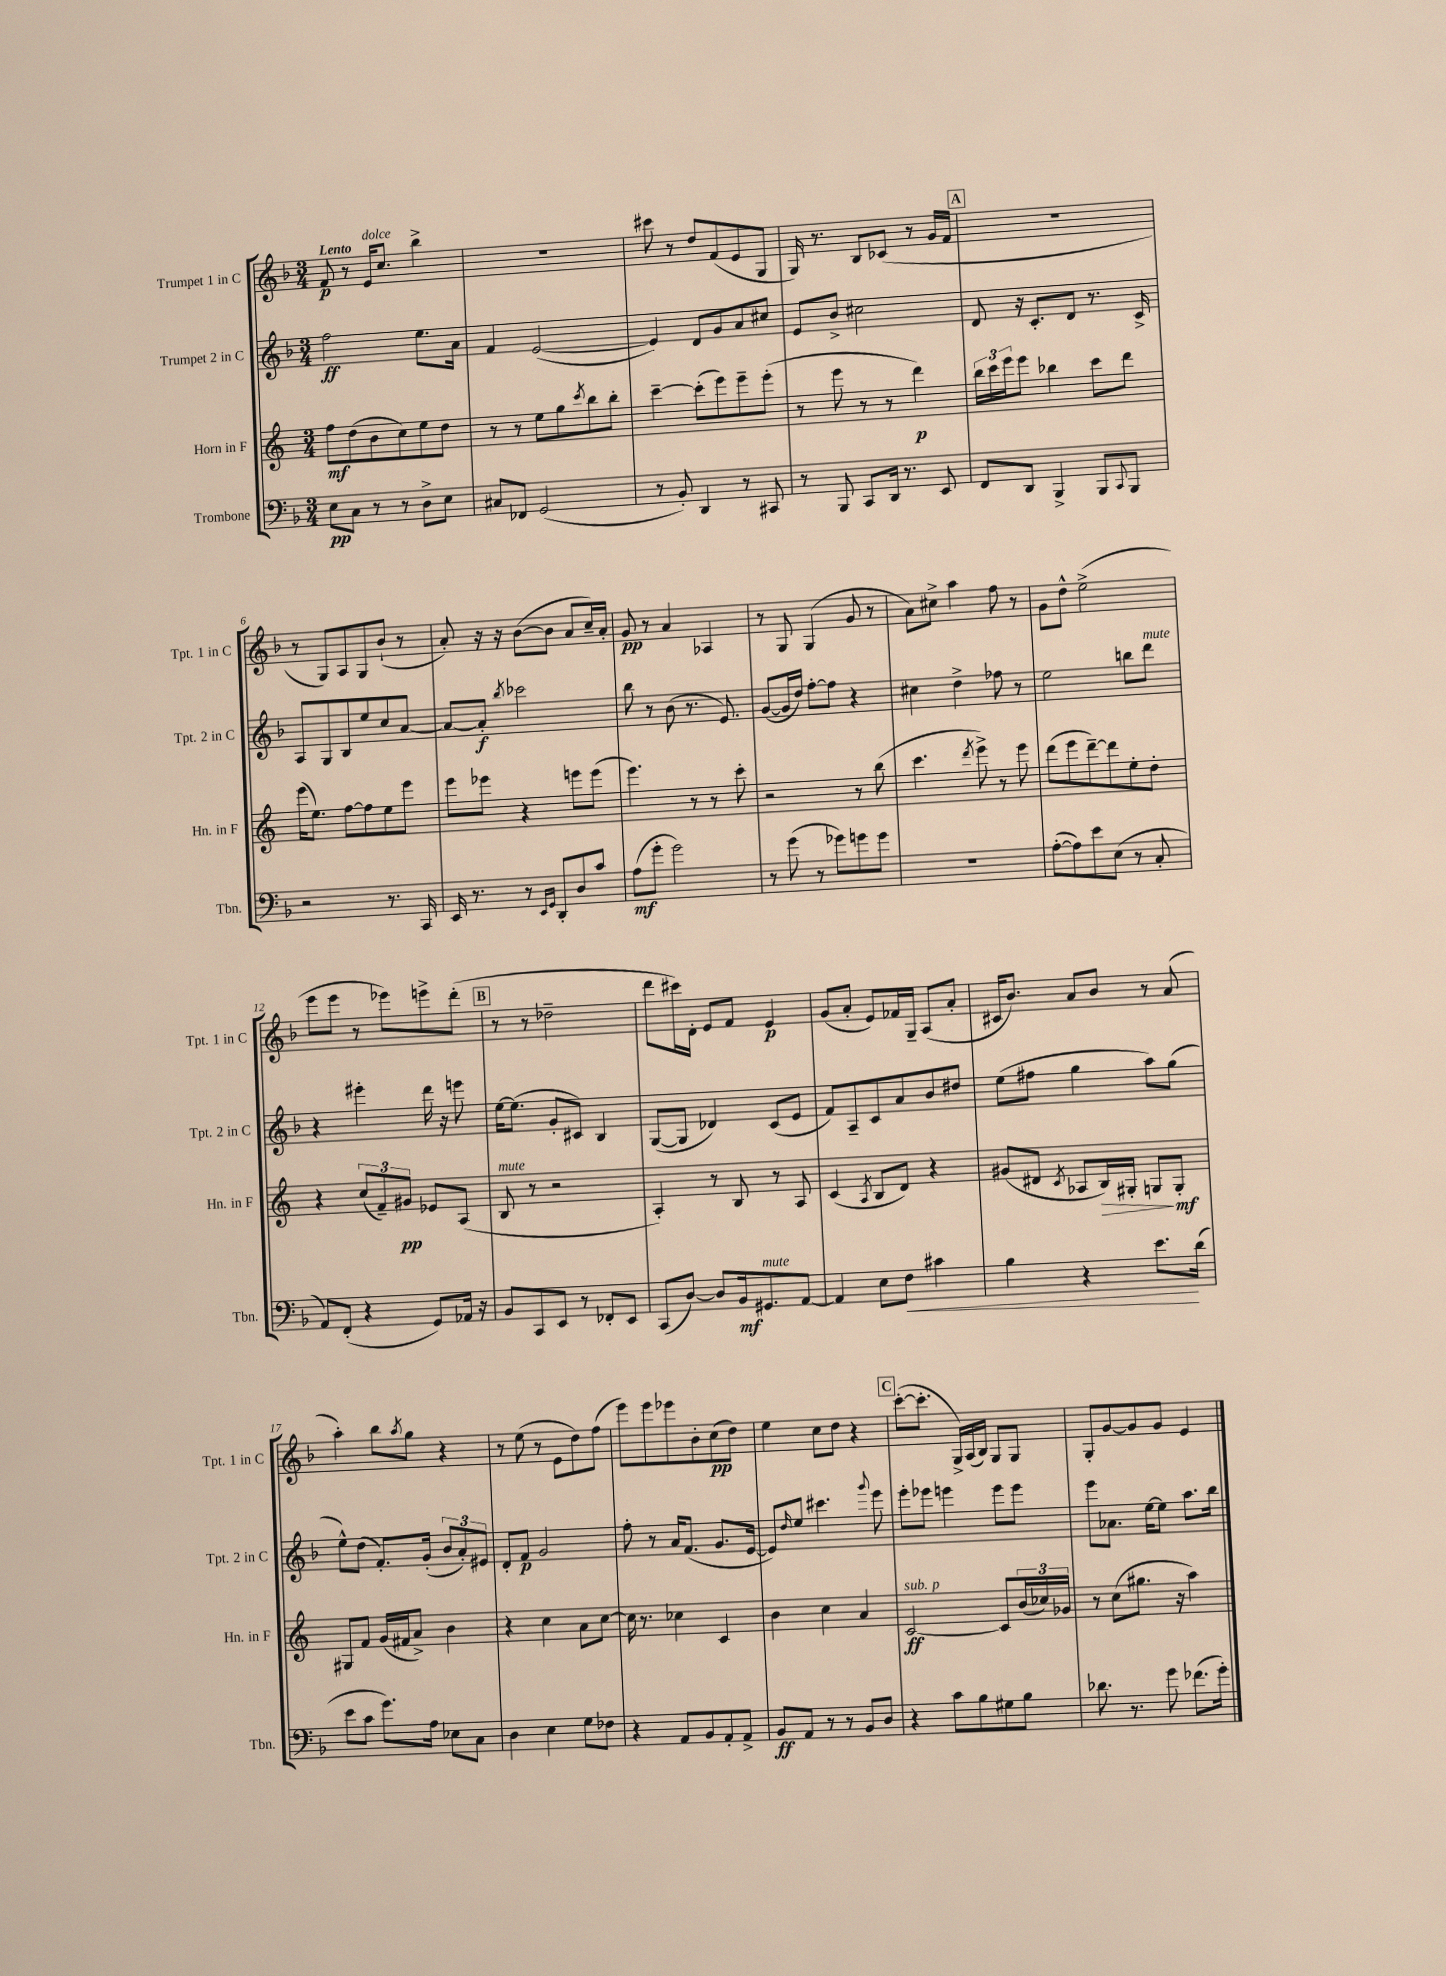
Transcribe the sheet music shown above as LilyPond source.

<<
\new StaffGroup <<
\new Staff = "s0" \with { instrumentName = "Trumpet 1 in C" shortInstrumentName = "Tpt. 1 in C" } {
    \clef treble \key f \major \numericTimeSignature \time 3/4 \tempo "Lento"
    f'8\p r8 e'16^\markup { \italic "dolce" } c''8. bes''4-> |
    R2. |
    cis'''8 r8 d''8 f'8( e'8 g8 |
    g16) r8. bes8 ces'8( r8 g'16 f'16 |
    \mark \markup { \box "A" } R2. |
    r8 g8) a8 g8 bes'8-!( r8 |
    a'8-.) r16 r16 bes'8~( bes'8 a'8 c''16--) a'16-. |
    g'8\pp r8 a'4 aes4 |
    r8 g8 g4( g'8 r8 |
    a'8) cis''8-> a''4 f''8 r8 |
    g'8 d''8-^ e''2->( |
    e'''8 e'''8 r8 ees'''8) e'''8-> d'''8-.( |
    \mark \markup { \box "B" } r8 r8 des''2-- |
    d'''8 cis'''16) d'16-. e'8 f'8 e'4\p |
    g'8( a'8-. e'8) fes'16 g16-- a8( a'8-. |
    cis'16 bes'8.) a'8 bes'8 r8 a'8( |
    a''4-.) bes''8 \acciaccatura { a''8 } g''8 r4 |
    r8 e''8( r8 e'8 d''8) f''8( |
    e'''8) e'''8 ees'''8 bes'8-. c''8\pp( d''8) |
    e''4 c''8 d''8 r4 |
    \mark \markup { \box "C" } c'''8~-.( c'''8.-. g16->) a16( bes16) g8 g8 |
    g8-. g'8~ g'8 g'8 e'4 \bar "|." |
}
\new Staff = "s1" \with { instrumentName = "Trumpet 2 in C" shortInstrumentName = "Tpt. 2 in C" } {
    \clef treble \key f \major \numericTimeSignature \time 3/4
    f''2\ff e''8. a'16 |
    f'4 e'2~( |
    e'4) d'8 g'8 a'8 cis''8 |
    e'8 bes'8-> cis''2 |
    \mark \markup { \box "A" } d'8 r16 c'8.-. d'8 r8. c'16-> |
    a8 g8 bes8 e''8 c''8 a'8~ |
    a'8~ a'8-.\f \acciaccatura { bes''8 } ces'''2 |
    bes''8 r8 bes'8( r8. e'8.) |
    g'8~( g'16 d''16) f''8~-. f''8 r4 |
    cis''4 d''4-> fes''8 r8 |
    e''2 b''8 d'''8^\markup { \italic "mute" } |
    r4 eis'''4-. d'''16 r16 e'''8 |
    \mark \markup { \box "B" } e''16~ e''8.( g'8-. cis'8) bes4 |
    g8~( g8 des'4) c'8( e'8 |
    f'8) a8-- c'8 a'8 bes'8 dis''8 |
    e''8( fis''8 g''4 a''8) g''8( |
    e''8-^) d''8( f'8.-.) g'16-.( \tuplet 3/2 { bes'8 a'8-.) eis'8 } |
    d'8-. f'8\p g'2 |
    f''8-. r8 a'16 f'8.( g'8. e'16~ |
    e'8) \grace { d''16 } e''8 cis'''4. \appoggiatura { g'''8 } e'''8 |
    \mark \markup { \box "C" } e'''8-. ees'''8 e'''4 e'''8 e'''8 |
    e'''8 aes'8. e''16~ e''8 a''8. bes''16 \bar "|." |
}
\new Staff = "s2" \with { instrumentName = "Horn in F" shortInstrumentName = "Hn. in F" } {
    \clef treble \key c \major \numericTimeSignature \time 3/4
    f''8\mf d''8( b'8 c''8) e''8 d''8 |
    r8 r8 e''8 g''8 \acciaccatura { c'''8 } b''8 b''8-. |
    c'''4~-- c'''8-.( e'''8) e'''8-- e'''8-.( |
    r8 e'''8 r8 r8 d'''4\p) |
    \mark \markup { \box "A" } \tuplet 3/2 { b''16 c'''16 e'''16 } e'''8 bes''4 c'''8 d'''8 |
    e'''16( e''8.) f''8~ f''8 e''8 e'''8 |
    e'''8 ees'''8 r4 e'''8 e'''8( |
    e'''4.) r8 r8 c'''8-. |
    r2 r8 b''8( |
    c'''4. \acciaccatura { d'''8 } e'''8->) r8 e'''8 |
    d'''8( e'''8 d'''8~--) d'''8 e''8-. d''8-. |
    r4 \tuplet 3/2 { c''8( f'8--) gis'8\pp } ees'8 a8( |
    \mark \markup { \box "B" } b8^\markup { \italic "mute" } r8 r2 |
    a4-.) r8 b8 r8 a8 |
    c'4( \acciaccatura { a8 } b8 d'8) r4 |
    gis'8( dis'8 \acciaccatura { c'8 } aes8 b16\>) gis16-. g8\! g8-.\mf |
    gis8 f'8 g'16( fis'16 a'8->) b'4 |
    r4 c''4 a'8 c''8~ |
    c''16 r8. ces''4 c'4 |
    b'4 c''4 a'4 |
    \mark \markup { \box "C" } c'2~\ff^\markup { \italic "sub. p" } c'8 \tuplet 3/2 { b'16( ces''16) ges'16 } |
    r8 c''8( gis''8. r16 a''4) \bar "|." |
}
\new Staff = "s3" \with { instrumentName = "Trombone" shortInstrumentName = "Tbn." } {
    \clef bass \key f \major \numericTimeSignature \time 3/4
    e8\pp c8 r8 r8 d8-> e8 |
    cis8 fes,8 g,2( |
    r8 bes,8-.) d,4 r8 cis,8 |
    r8 bes,,8 c,8 d,16 r8. e,8 |
    \mark \markup { \box "A" } f,8 d,8 bes,,4-> bes,,8 \appoggiatura { c,8 } bes,,8 |
    r2 r8. c,16 |
    e,16 r8. r8 \grace { e,16 g,16 } d,8-. d8 c'8 |
    a8\mf( g'8-. g'2) |
    r8 g'8( r8 ges'8) g'8 g'8 |
    R2. |
    a8~-.( a8) e'8 e8( r8 c8-. |
    a,8) f,8-.( r4 g,8) aes,16 r16 |
    \mark \markup { \box "B" } bes,8 c,8 e,8 r8 fes,8-. e,8 |
    c,8( d8~) d8 bes,16\mf gis,8.^\markup { \italic "mute" } a,8~ |
    a,4 e8 f8\< cis'4 |
    bes4 r4 e'8.\! d'16( |
    e'8 c'8 g'8.) a16 ees8 c8 |
    d4 e4 g8 fes8 |
    r4 a,8 bes,8 a,8-. a,8-> |
    bes,8\ff a,8 r8 r8 bes,8 d8 |
    \mark \markup { \box "C" } r4 c'8 bes8 gis8 bes8 |
    des'8. r8. g'8 fes'8.( g'16-.) \bar "|." |
}
>>
>>
